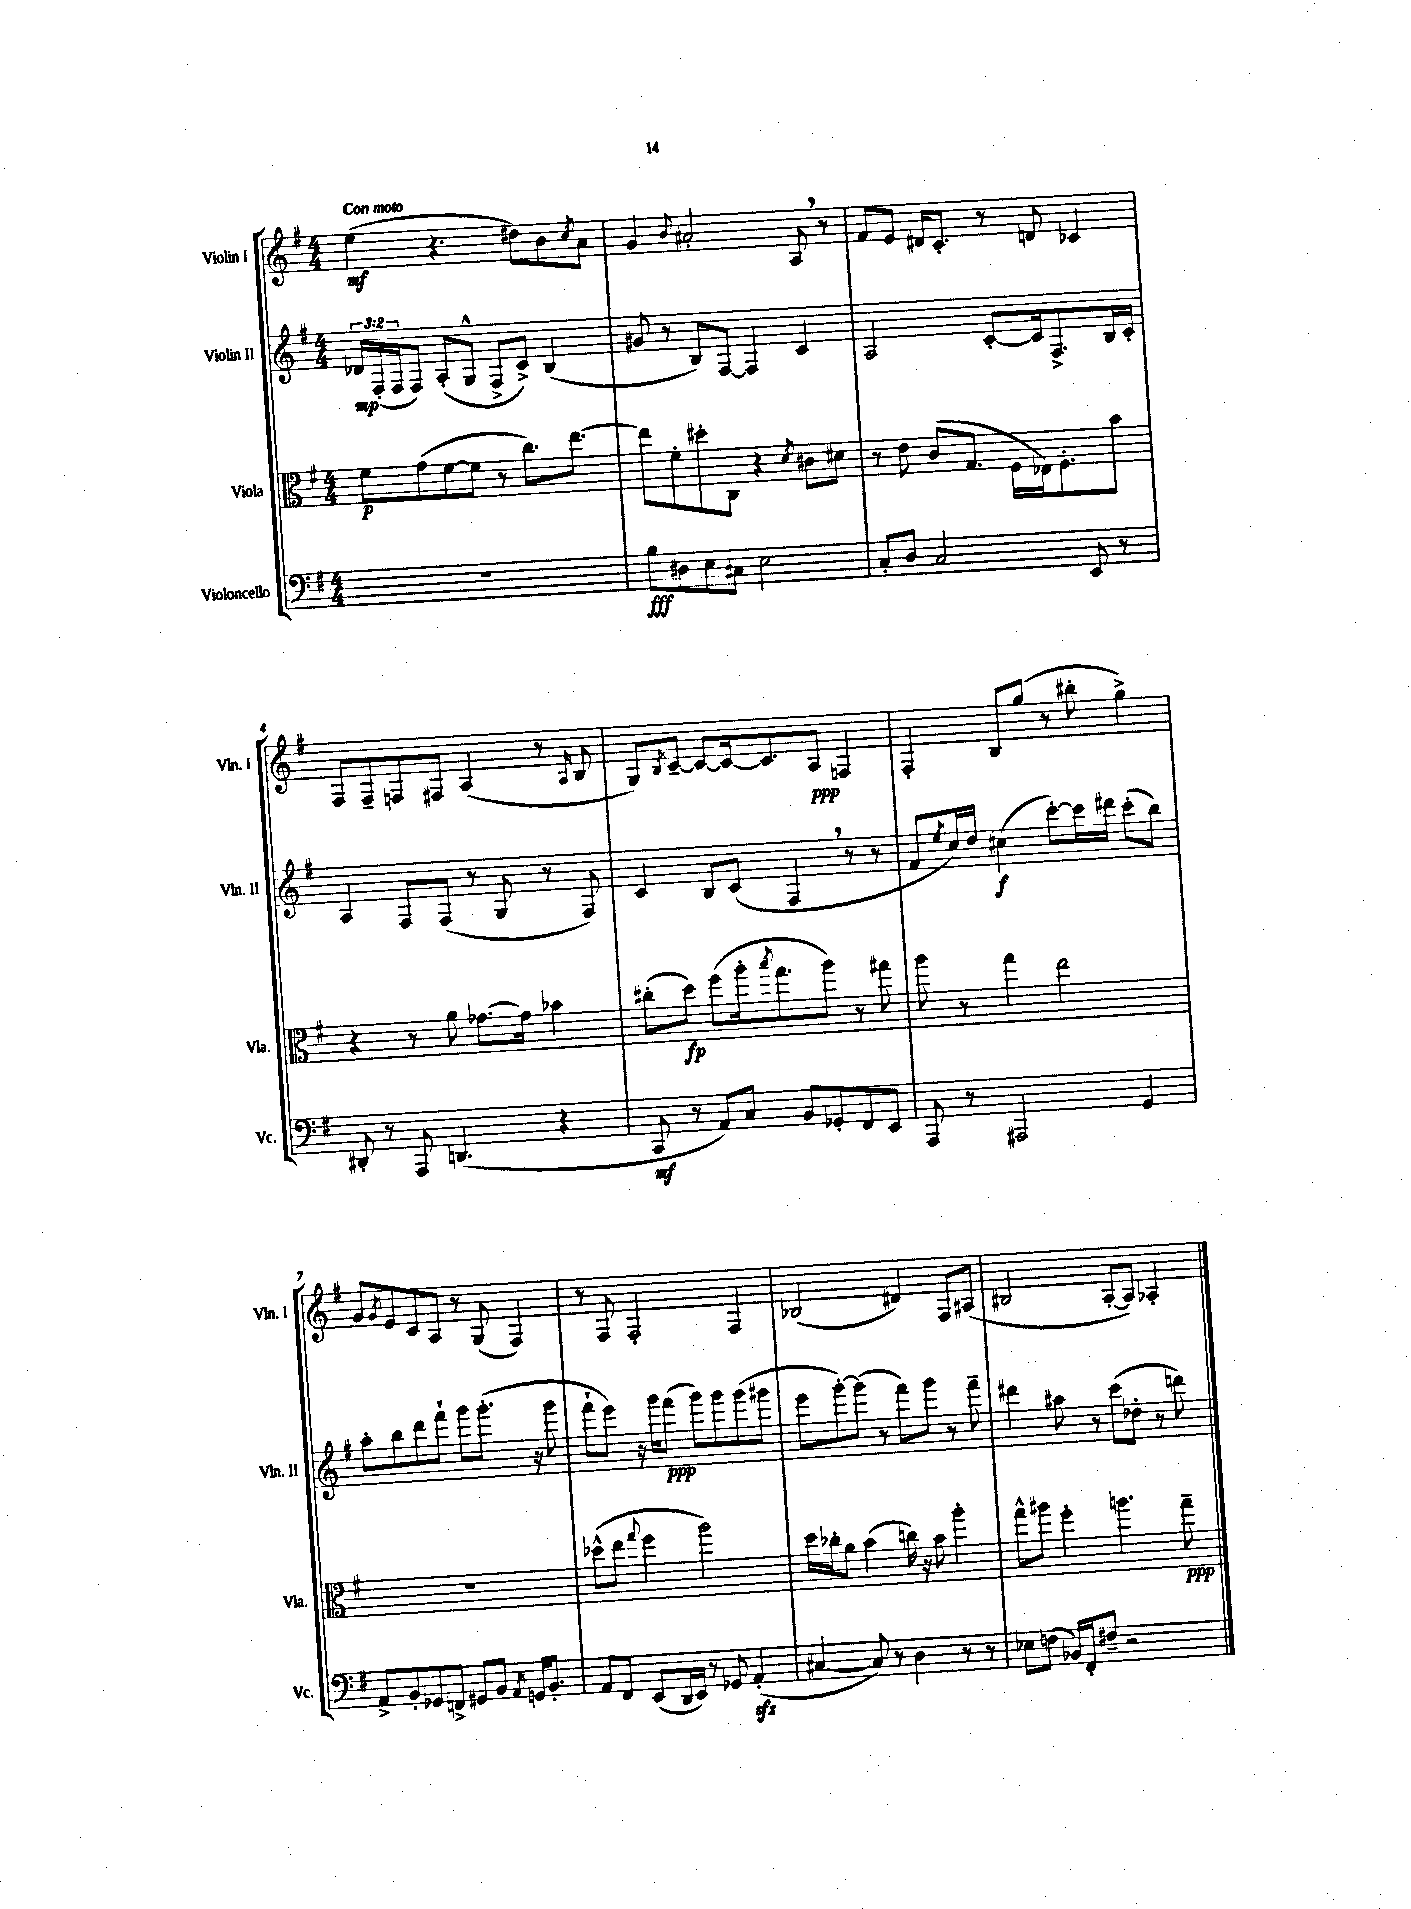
<<
\new StaffGroup <<
\new Staff = "s0" \with { instrumentName = "Violin I" shortInstrumentName = "Vln. I" } {
    \clef treble \key g \major \numericTimeSignature \time 4/4 \tempo "Con moto"
    e''4\mf( r4. dis''8) b'8 \acciaccatura { c''8 } a'8 |
    g'4 \appoggiatura { b'8 } ais'2-. a8 \breathe r8 |
    fis'8 e'8 dis'16 c'8.-. r8 d'8 ces'4 |
    fis8 fis8-- f8 fis8 a4( r8 \grace { a16 } b8 |
    g8) \acciaccatura { b8 } c'8~-- c'8~ c'16~ c'8. a8\ppp f4 |
    fis4-. b8 g''8( r8 bis''8-. g''4->) |
    g'8 \acciaccatura { g'8 } e'8 c'8 a8 r8 g8( fis4) |
    r8 fis8 fis2-. fis4 |
    bes2( dis'4) fis8 ais8( |
    bis2 a8~-. a8) aes4-. \bar "|." |
}
\new Staff = "s1" \with { instrumentName = "Violin II" shortInstrumentName = "Vln. II" } {
    \clef treble \key g \major \numericTimeSignature \time 4/4 \override Staff.TupletNumber.text = #tuplet-number::calc-fraction-text
    \tuplet 3/2 { des'16\mp fis16-.( fis16 } fis8) a8-.( g8-^ fis8-> c'8->) b4( |
    gis'8 r8 b8) fis8~ fis4 c'4 |
    a2 c'8~-. c'16 fis8.-> b16 c'16-. |
    a4 fis8 fis8( r8 g8 r8 fis8) |
    c'4 b8 c'8( fis4 \breathe r8 r8 |
    fis'8 \acciaccatura { e''8 } c''16) d''16 cis''4\f( c'''8~-.) c'''16 dis'''16 c'''8-.( b''8) |
    a''8-. b''8 d'''8 fis'''8-! g'''8 g'''8.-.( r16 g'''8 |
    fis'''8-! e'''8) r16 g'''16 fis'''8\ppp( g'''8) g'''8 g'''8( gis'''8 |
    e'''8 g'''8~-.) g'''8( r8 fis'''8) g'''8 r8 fis'''8-- |
    dis'''4 ais''8 r8 c'''8( des''8-. r8 d'''8) \bar "|." |
}
\new Staff = "s2" \with { instrumentName = "Viola" shortInstrumentName = "Vla." } {
    \clef alto \key g \major \numericTimeSignature \time 4/4
    fis'8\p g'8( fis'8~ fis'8 r8 c''8.) e''8.~ |
    e''8 fis'8-. dis''8-. c8 r4 \acciaccatura { d'8 } cis'8 dis'8 |
    r8 e'8 c'8( g8. fis16 ees16) fis8.-. b'8 |
    r4 r8 a'8 ges'8.~ ges'16 bes'4 |
    cis''8-.( d''8\fp) fis''8( a''16-. \acciaccatura { b''8 } g''8. a''8) r8 gis''8 |
    a''8 r8 g''4 e''2 |
    R1 |
    des''8-^( e''8 \appoggiatura { g''8 } fis''4 a''2) |
    d''16 ces''16-. a'8 b'4( c''16) r16 b'8 a''4-. |
    g''8-^ ais''8 fis''4-. a''4. g''8--\ppp \bar "|." |
}
\new Staff = "s3" \with { instrumentName = "Violoncello" shortInstrumentName = "Vc." } {
    \clef bass \key g \major \numericTimeSignature \time 4/4
    R1 |
    b8\fff dis8 e8 cis8 e2 |
    c8-. d8 c2 e,8 r8 |
    dis,8-. r8 a,,8 d,4.( r4 |
    c,8\mf r8 a,8) c8 b,8 ges,8-. fis,8 e,8 |
    a,,8 r8 ais,,2 g,4 |
    a,8-> b,8-. ges,8 f,8-> gis,8 b,8 \acciaccatura { a,8 } g,16 b,8.-. |
    a,8 fis,8 e,8( d,16 e,16) r8 ges,8 a,4-.\sfz( |
    cis4~ cis8) r8 d4 r8 r8 |
    ees8 f8( bes,16) fis,16-. fis8-- r2 \bar "|." |
}
>>
>>
